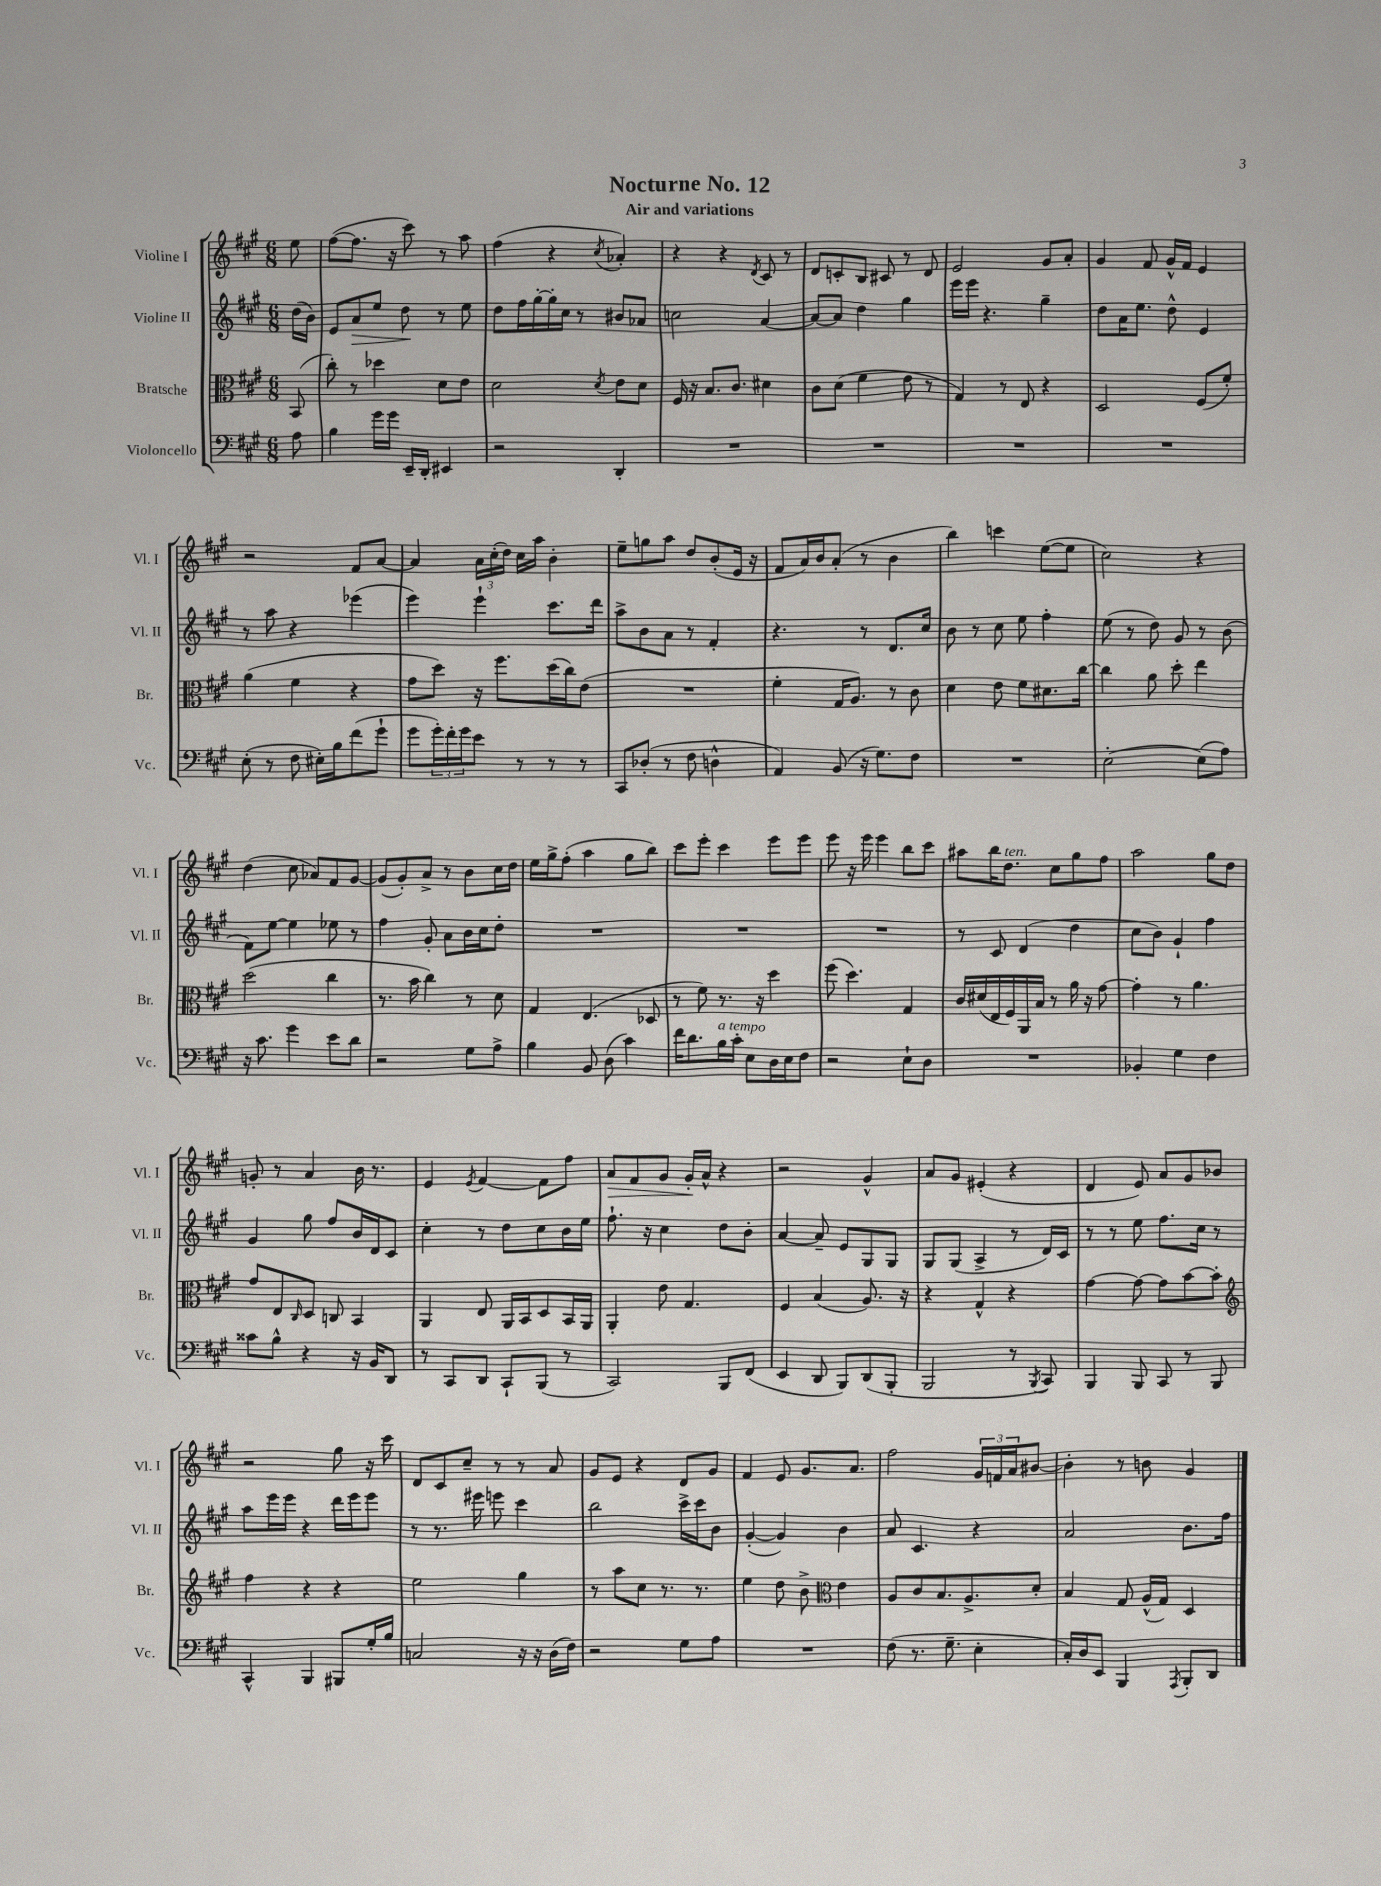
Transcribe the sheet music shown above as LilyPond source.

\header { title = "Nocturne No. 12" subtitle = "Air and variations" }
<<
\new StaffGroup <<
\new Staff = "s0" \with { instrumentName = "Violine I" shortInstrumentName = "Vl. I" } {
    \clef treble \key a \major \numericTimeSignature \time 6/8 \partial 8
    e''8 |
    fis''8~( fis''8. r16 cis'''8) r8 a''8 |
    fis''4( r4 \acciaccatura { cis''8 } aes'4-.) |
    r4 r4 \acciaccatura { d'8 } cis'8 r8 |
    d'8 c'8-. b8 cis'8 r8 d'8 |
    e'2 gis'8 a'8-. |
    gis'4 fis'8 gis'16-^ fis'16 e'4 |
    r2 fis'8 a'8~ |
    a'4 \tuplet 3/2 { a'16 cis''16-.( d''16) } cis''16 a''16 b'4-. |
    e''8-- g''8 a''8 d''8 b'8-.( e'16 r16 |
    fis'8 a'16) b'16 a'8-.( r8 b'4 |
    b''4) c'''4 e''8~( e''8 |
    cis''2) r4 |
    d''4( cis''8 aes'8) fis'8 gis'8~ |
    gis'8( gis'8-.) a'8-> r8 b'8 cis''16 d''16 |
    e''16 gis''16-> fis''8-.( a''4 gis''8 b''8) |
    cis'''8 e'''8-. cis'''4 e'''8 e'''8 |
    e'''8 r16 e'''16 e'''4 b''8 cis'''8 |
    ais''8 b''16 d''8.^\markup { \italic "ten." } cis''8 gis''8 fis''8 |
    a''2 gis''8 d''8 |
    g'8-. r8 a'4 b'16 r8. |
    e'4 \acciaccatura { e'8 } fis'4~ fis'8 fis''8 |
    a'8\> fis'8 gis'8 gis'16-.\! a'16-^ r4 |
    r2 gis'4-^ |
    a'8 gis'8 eis'4-.( r4 |
    d'4 e'8) a'8 gis'8 bes'8 |
    r2 gis''8 r16 cis'''16 |
    d'8 cis'8 cis''8-- r8 r8 a'8 |
    gis'8 e'8 r4 d'8 gis'8 |
    fis'4 e'8 gis'8. a'8. |
    fis''2 \tuplet 3/2 { gis'16 f'16 a'16 } bis'8~ |
    bis'4-. r8 b'8 gis'4 \bar "|." |
}
\new Staff = "s1" \with { instrumentName = "Violine II" shortInstrumentName = "Vl. II" } {
    \clef treble \key a \major \numericTimeSignature \time 6/8 \partial 8
    d''16( b'16) |
    e'8 a'8\> e''8 d''8\! r8 e''8 |
    d''8 fis''16 gis''16~-. gis''16-. cis''16 r8 bis'8 aes'8 |
    c''2 a'4~ |
    a'8~ a'8 d''4 gis''4 |
    e'''16 e'''16 r4. gis''4-- |
    d''8 a'16 e''8. d''8-^ e'4 |
    r8 a''8 r4 ees'''4( |
    e'''4) e'''4-! cis'''8. d'''16 |
    a''8-> b'8 a'8 r8 fis'4-. |
    r4. r8 d'8. cis''16 |
    b'8 r8 cis''8 e''8 fis''4-. |
    e''8( r8 d''8) gis'8 r8 b'8( |
    fis'8) e''8~ e''4 ees''8 r8 |
    fis''4 gis'8-. a'8 b'16 cis''16 d''8-. |
    R2. |
    R2. |
    R2. |
    r8 cis'8 d'4( d''4 |
    cis''8 b'8) gis'4-! fis''4 |
    gis'4 gis''8 fis''8 b'16 d'16 cis'8 |
    cis''4-. r8 d''8 cis''8 b'16 e''16 |
    fis''8.-! r16 cis''4 d''8 b'8-. |
    a'4~ a'8-- e'8 gis8 gis8 |
    gis8 gis8( a4-> r8 d'16) cis'16 |
    r8 r8 e''8 fis''8. cis''16 r8 |
    a''8 e'''16 e'''16 r4 d'''16 e'''16 e'''8 |
    r8 r8. eis'''16 e'''8 cis'''4 |
    b''2 cis'''16-> cis'''16 b'8 |
    gis'4~-.( gis'4) b'4 |
    a'8 cis'4. r4 |
    a'2 b'8. fis''16 \bar "|." |
}
\new Staff = "s2" \with { instrumentName = "Bratsche" shortInstrumentName = "Br." } {
    \clef alto \key a \major \numericTimeSignature \time 6/8 \partial 8
    b,8( |
    cis''8-.) r8 des''4 d'8 e'8 |
    d'2 \acciaccatura { d'8 } e'8 d'8 |
    fis16 r16 b8. cis'8. dis'4 |
    cis'8 d'8( fis'4 e'8 r8 |
    gis4) r8 e8 r4 |
    d2 fis8( fis'8-.) |
    a'4( fis'4 r4 |
    gis'8 d''8) r16 fis''8. d''16( cis''16) e'8( |
    R2. |
    fis'4-. gis16 a8.) r8 cis'8 |
    d'4 e'8 fis'8 dis'8. cis''16~ |
    cis''4 a'8 d''8-. e''4 |
    d''2( cis''4 |
    r8. b'16 cis''4) r8 d'8 |
    gis4 e4.( des8 |
    r8 fis'8) r8. r16 d''4 |
    fis''8( d''4.) gis4 |
    cis'16 dis'16( e16 fis16) a,16 b16 r8 a'16 r16 gis'8~ |
    gis'4-. r8 a'4. |
    gis'8 e8 \grace { cis16 } d8 c8 b,4 |
    a,4 e8 a,16 b,16 d8 b,16 a,16 |
    a,4-. e'8 gis4. |
    fis4 b4( a8.) r16 |
    r4 gis4-^ r4 |
    gis'4~ gis'8~ gis'8 b'8~ b'8-. |
    \clef treble fis''4 r4 r4 |
    e''2 gis''4 |
    r8 a''8 cis''8 r8. r8. |
    e''4 d''8 b'8-> \clef alto e'4 |
    a8 cis'8 b8. a8.-> d'8-. |
    b4 gis8 a16-^( gis16) d4 \bar "|." |
}
\new Staff = "s3" \with { instrumentName = "Violoncello" shortInstrumentName = "Vc." } {
    \clef bass \key a \major \numericTimeSignature \time 6/8 \partial 8
    a8 |
    b4 gis'16 gis'16 e,16-- d,16-. eis,4 |
    r2 d,4-. |
    R2. |
    R2. |
    R2. |
    R2. |
    e8-.( r8 fis8 eis16-.) b16 fis'8( gis'8-! |
    gis'8 \tuplet 3/2 { gis'16-.) fis'16-. gis'16 } e'8 r8 r8 r8 |
    cis,8 des8-.( r8 fis8 d4-^ |
    a,4) b,8( r16 gis8.) fis8 |
    R2. |
    e2~-. e8( a8) |
    r16 cis'8. gis'4 e'8 d'8 |
    r2 gis8 a8-> |
    b4 b,8 d8( cis'4) |
    fis'16 d'8. b16^\markup { \italic "a tempo" } cis'16-. e8 d16 e16 fis8 |
    r2 e8-! d8 |
    R2. |
    bes,4-. gis4 fis4 |
    cisis'8 b8-^ r4 r16 b,16 d,8 |
    r8 cis,8 d,8 cis,8-! b,,8( r8 |
    cis,2) b,,8 fis,8( |
    e,4 d,8 b,,8) d,8( b,,8-. |
    b,,2 r8 \acciaccatura { b,,8 } cis,8) |
    b,,4 b,,8 cis,8 r8 b,,8 |
    cis,4-^ b,,4 bis,,8 gis16-. b16 |
    c2 r16 r16 d16( fis16) |
    r2 gis8 a8 |
    R2. |
    fis8( r8. gis8.-- e4-. |
    cis16-.) d16 e,8 b,,4 \acciaccatura { a,,8 } b,,8-. d,8 \bar "|." |
}
>>
>>
\layout { \context { \Score \remove "Bar_number_engraver" } }
